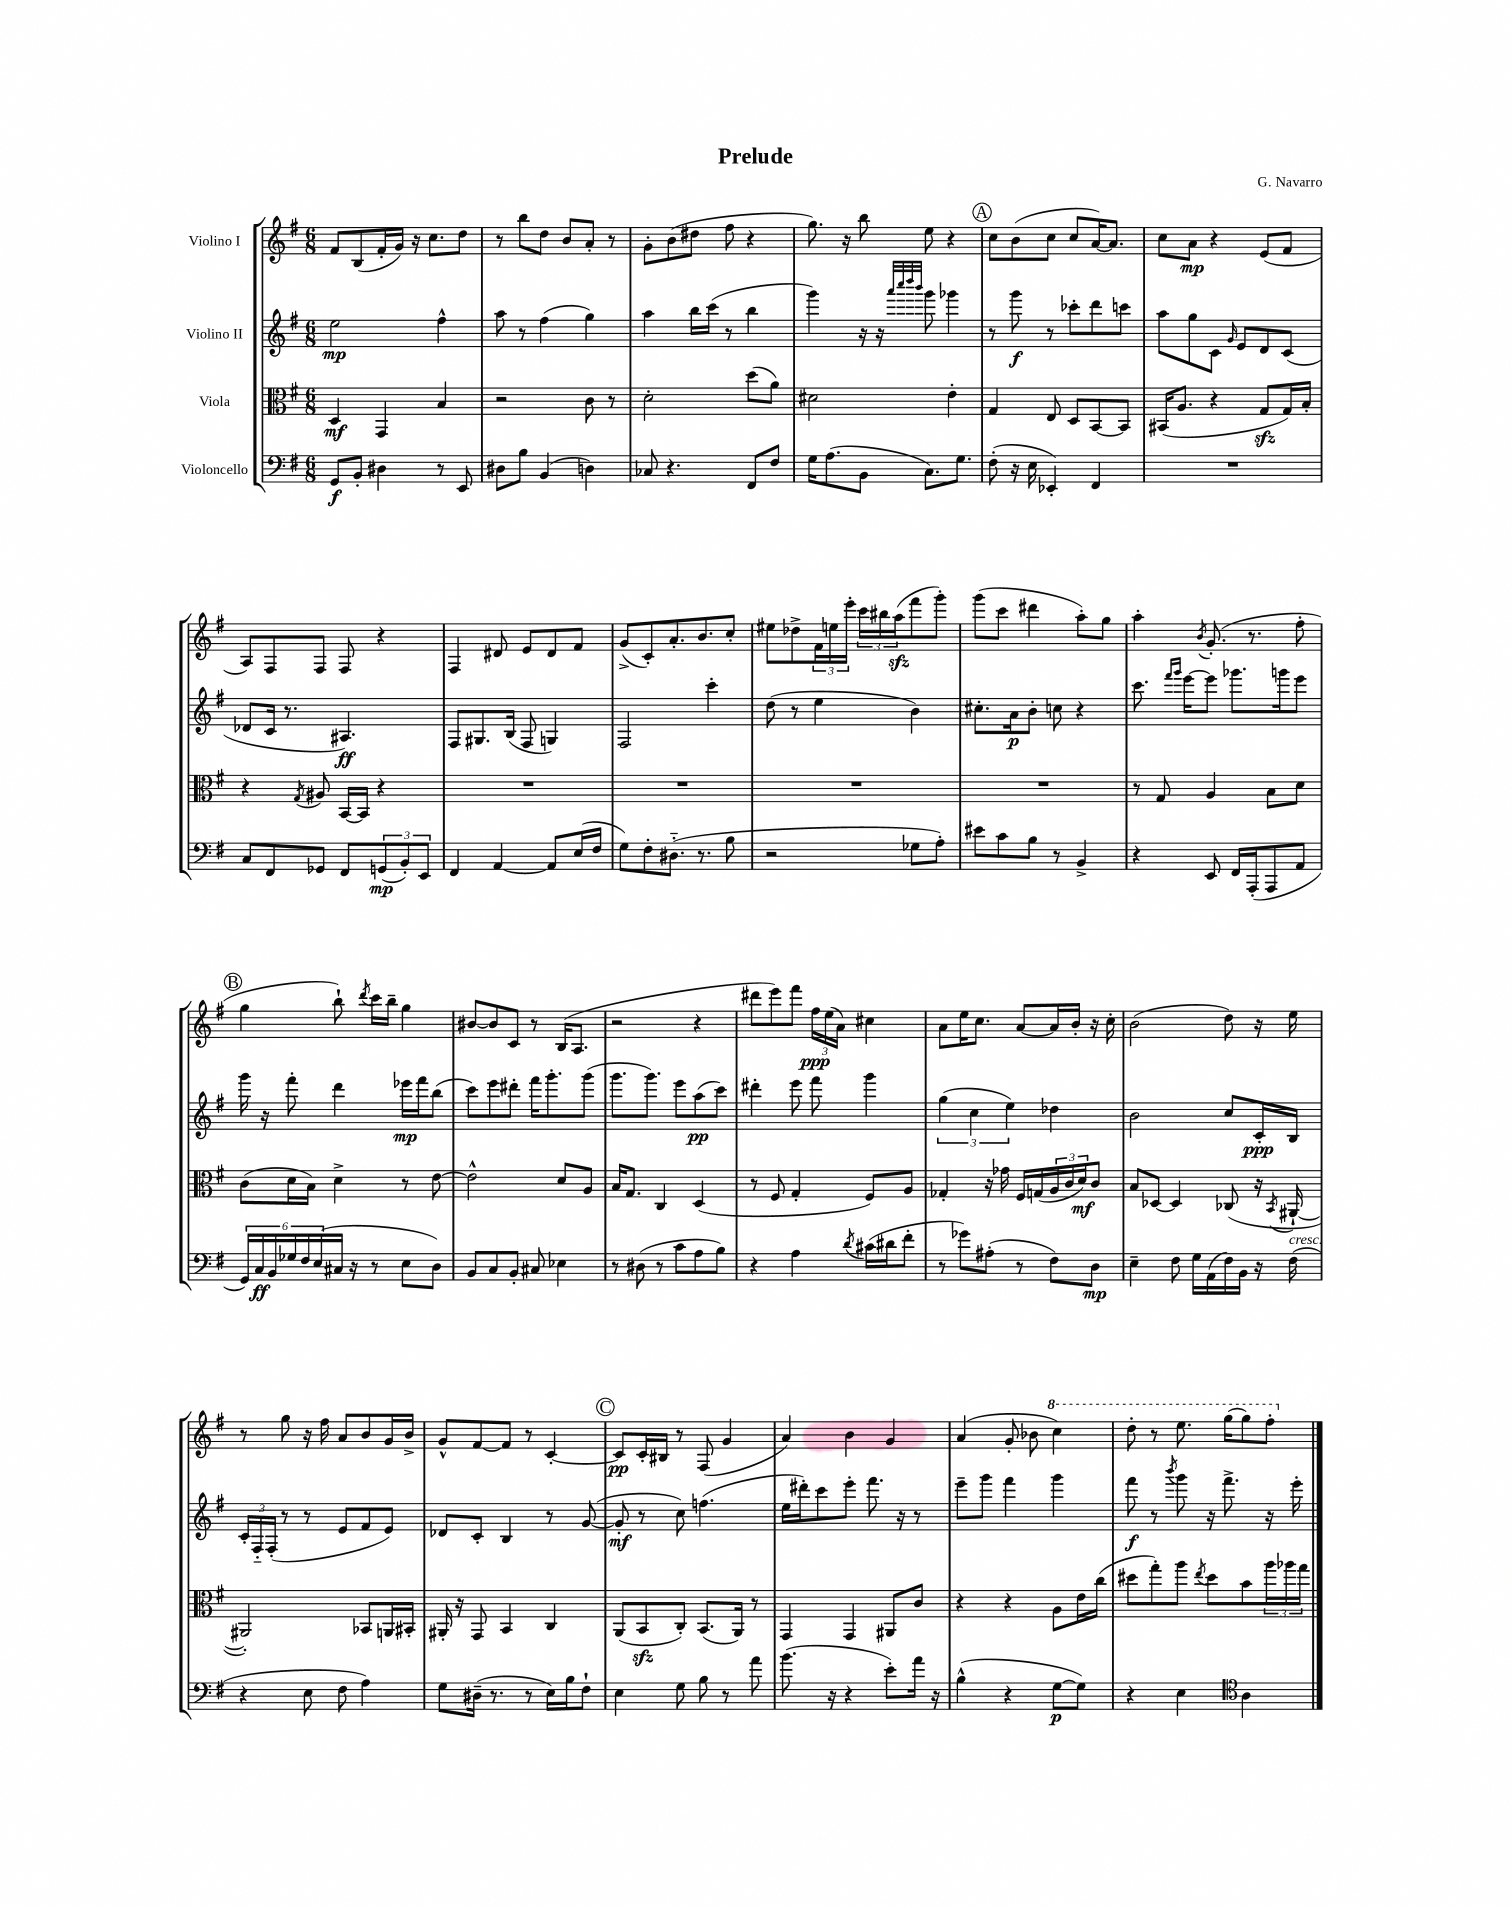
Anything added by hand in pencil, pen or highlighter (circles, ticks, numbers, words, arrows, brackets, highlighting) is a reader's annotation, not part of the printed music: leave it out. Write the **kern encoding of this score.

**kern	**kern	**kern	**kern
*staff4	*staff3	*staff2	*staff1
*clefF4	*clefC3	*clefG2	*clefG2
*k[f#]	*k[f#]	*k[f#]	*k[f#]
*M6/8	*M6/8	*M6/8	*M6/8
8GG	4D	2ee	8f#
8BB'	.	.	(8B
4D#	4GG	.	16f#'
.	.	.	16g)
.	.	.	16r
.	.	.	8.cc
8r	4B	4ff#^^	.
8EE	.	.	8dd
=	=	=	=
8D#	2r	8aa	8r
8B	.	8r	8bb
(4BB	.	(4ff#	8dd
.	.	.	8b
4D)	8c	4gg)	8a'
.	8r	.	8r
=	=	=	=
8C-	2d'	4aa	8g'
4.r	.	.	(8b
.	.	16bb	8dd#
.	.	(16ccc	.
.	.	8r	8ff#
8FF#	(8dd	4bb	4r
8F#	8a)	.	.
=	=	=	=
16G	2d#	4ggg)	8.gg)
(8.A	.	.	.
.	.	.	16r
8BB	.	16r	8bb
.	.	16r	.
.	.	32qqaaa	.
.	.	32qqcccc	.
.	.	32qqdddd	.
.	.	32qqbbb	.
8.C)	.	8ggg	8ee
.	4e'	4ggg-	4r
8.G	.	.	.
=	=	=	=
(8F#'	4G	8r	8cc
16r	.	8ggg	(8b
16E	.	.	.
4EE-')	8E	8r	8cc
.	8D	8ccc-'	8cc
4FF#	[8BB	8ddd	[16a)
.	.	.	8.a]
.	8BB]	8ccc	.
=	=	=	=
2.r	(16BB#	8aa	8cc
.	8.A	.	.
.	.	8gg	8a
.	4r	8c	4r
.	.	16qqg	.
.	.	8e	.
.	8G	8d	(8e
.	16G)	(8c	8f#
.	16B'	.	.
=	=	=	=
8C	4r	8d-	8A)
8FF#	.	16c	8F#
.	.	8.r	.
.	8qG	.	.
8GG-	8A#	.	8F#
8FF#	[16BB	4.A#)	8F#
.	16BB]	.	.
(12GG	4r	.	4r
12BB')	.	.	.
12EE	.	.	.
=	=	=	=
4FF#	2.r	8F#	4F#
.	.	8.G#	.
[4AA	.	.	8d#
.	.	(16B	.
.	.	8F#	8e
8AA]	.	4G)	8d#
(16E	.	.	8f#
16F#	.	.	.
=	=	=	=
8G)	2.r	2F#	(8g^
8F#'	.	.	8c')
(8.D#'~	.	.	8.a'
8.r	.	.	8.b
.	.	4ccc'	.
8B	.	.	8cc'
=	=	=	=
2r	2.r	(8dd	8ee#
.	.	8r	8dd-^
.	.	4ee	24f#
.	.	.	24ee
.	.	.	24eee'
.	.	.	24ccc
.	.	.	24bb#
.	.	.	(24aa
8G-	.	4b)	8fff#
8A')	.	.	8ggg')
=	=	=	=
8e#	2.r	8.cc#'	(8ggg
8c	.	.	8ccc
.	.	16a	.
8B	.	8b'	4ddd#
8r	.	8cc	.
4BB^	.	4r	8aa')
.	.	.	8gg
=	=	=	=
4r	8r	8.ccc	4aa'
.	8G	.	.
.	.	16qqfff#	.
.	.	16qqggg	.
.	.	[16eee	.
.	.	.	8qb
8EE	4A	8eee]	(8.g'
16FF#	.	8.ggg-	.
(16AAA'	.	.	8.r
8AAA	8B	.	.
.	.	16ggg	.
8AA	8d	8eee	8ff#'
=	=	=	=
24GG)	(8c	16ggg	4gg
24C	.	.	.
.	.	16r	.
24BB	.	.	.
24G-	16d	8fff#'	.
24F#	.	.	.
.	16B)	.	.
(24E	.	.	.
16C#	4d^	4ddd	8bb`)
16r	.	.	.
.	.	.	8qddd
8r	.	.	16ccc
.	.	.	16bb~
8E	8r	16eee-	4gg
.	.	16fff#	.
8D)	[8e	(8bb	.
=	=	=	=
8BB	2e^^]	8ccc)	[8b#
8C	.	8eee	8b#]
8BB'	.	8ddd#'	8c
8C#	.	16fff#	8r
.	.	8.ggg'	.
4E-	8d	.	(16B
.	.	.	8.A
.	8A	(8ggg	.
=	=	=	=
8r	16B	8.ggg	2r
.	8.G	.	.
(8D#	.	.	.
.	.	8.ggg)	.
8r	4C	.	.
8c	.	8eee	.
8A	(4D	(8aa	4r
8B)	.	8ccc)	.
=	=	=	=
4r	8r	4ddd#'	8ddd#
.	8F#	.	8eee)
4A	4G'	8eee	8fff#
.	.	8fff#	24ff#
.	.	.	(24ee
.	.	.	24a)
8qd	.	.	.
(16c#	8F#)	4ggg	4cc#
16d#	.	.	.
8f#'	8A	.	.
=	=	=	=
8r	4G-'	(6gg	8a
8g-)	.	.	16ee
.	.	6cc	.
.	.	.	8.cc
(8A#'	16r	.	.
.	16g-	.	.
.	.	6ee)	.
8r	16F#	.	[8a
.	(16G	.	.
8F#)	24A	4dd-	16a]
.	24c	.	.
.	.	.	16b'
.	24d)	.	.
8D	8c	.	16r
.	.	.	16cc'
=	=	=	=
4E~	8B	2b	(2b
.	[8D-	.	.
8F#	4D-]	.	.
16G	.	.	.
(16AA	.	.	.
16F#)	(8C-	8cc	8dd)
16BB	.	.	.
16r	16r	16c'	16r
.	8qBB	.	.
(16F#	[16AA#`	16B	16ee
=	=	=	=
4r	2AA#'])	24c'	8r
.	.	24F#'~	.
.	.	(24F#'	.
.	.	8r	8gg
8E	.	8r	16r
.	.	.	16ff#
8F#	.	8e	8a
4A)	8BB-	8f#	8b
.	16AA	8e)	16g
.	16BB#'	.	16b^
=	=	=	=
8G	16AA#'	8d-	8g^^
.	16r	.	.
(16D#~	8GG	8c'	[8f#
8.r	.	.	.
.	4BB	4B	8f#]
8r	.	.	8r
16E)	4C	8r	[4c'
16B	.	.	.
8F#`	.	([8g	.
=	=	=	=
4E	(8AA	8g']	8c]
.	8BB	8r	16c'
.	.	.	16B#
8G	8C')	8cc)	8r
8B	(8.BB	(4.ff	(8F#
8r	.	.	4g
.	16AA)	.	.
8a	8r	.	.
=	=	=	=
(8.b	4GG	16ee	4a)
.	.	16ddd#')	.
.	.	8ccc	.
16r	.	.	.
4r	4GG	8eee'	4b
.	.	8.fff#	.
8e')	8AA#	.	4g
.	.	16r	.
16a	8c	8r	.
16r	.	.	.
=	=	=	=
(4B^^	4r	8eee~	(4a
.	.	8ggg	.
4r	4r	4fff#	8g'
.	.	.	8b-
[8G	8A	4ggg	4ccc)
8G])	16e	.	.
.	(16cc	.	.
=	=	=	=
4r	8dd#	8fff#	8ddd'
.	8gg')	8r	8r
.	.	8qbbb	.
4E	8aa	8ggg	8.eee
.	8qee	.	.
.	8dd#	16r	.
.	.	8.fff#^	(16ggg
*clefC4	*	*	*
4A	8b	.	8ggg)
.	24aa	16r	8fff#'
.	24aa-	.	.
.	.	16eee'	.
.	24gg	.	.
==	==	==	==
*-	*-	*-	*-
